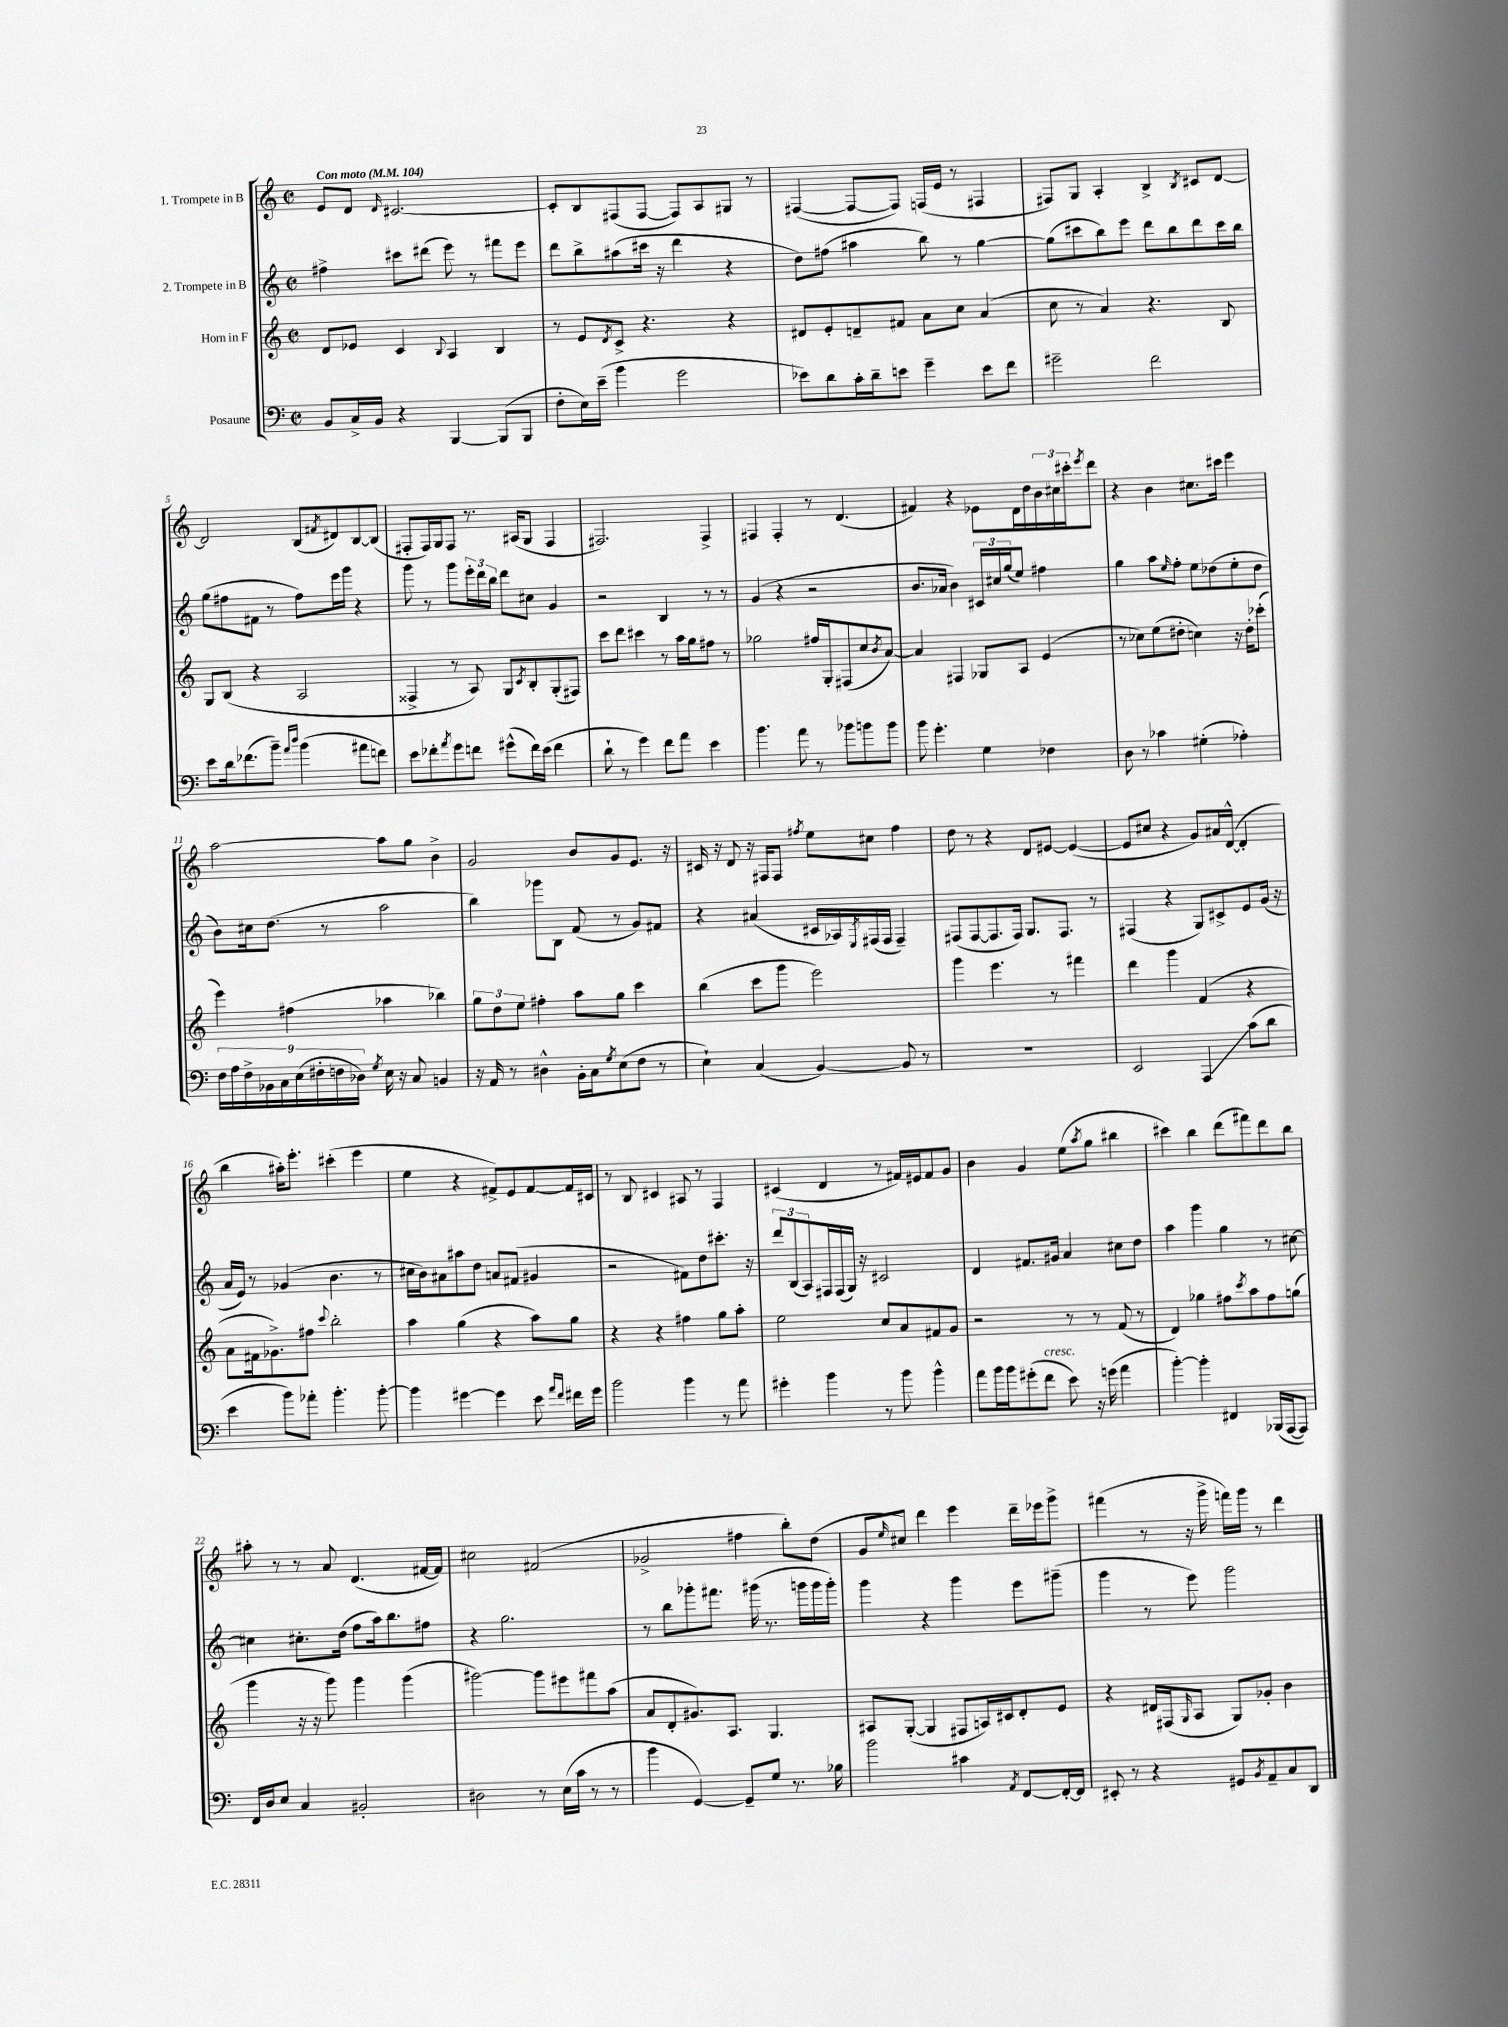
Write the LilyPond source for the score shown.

<<
\new StaffGroup <<
\new Staff = "s0" \with { instrumentName = "1. Trompete in B" } {
    \clef treble \key c \major \defaultTimeSignature \time 2/2 \tempo "Con moto" 4 = 104
    e'8 d'8 \grace { d'16 } cis'2.~ |
    cis'8-. b8 fis8( fis8~ fis8) a8 gis8 r8 |
    fis4~( fis8~ fis8) f16( e'16 r8 fis4 |
    fis8) g8 a4-. b4-> \acciaccatura { b8 } cis'8 d'8~ |
    d'2 b8( \acciaccatura { fis'8 } dis'8) b8~ b8( |
    fis8-. fis16) g16 fis8 r8. ais16( g8 fis4 |
    fis2.) fis4-> |
    fis4 fis4-. r8 d'4.( |
    fis'4) r4 ees'8 d'16 d''16 \tuplet 3/2 { b'16 cis''16 cis'''16-. } \acciaccatura { e'''8 } d'''8 |
    r4 b'4 cis''8. cis'''16 e'''4 |
    a''2~ a''8 g''8 b'4-> |
    g'2 b'8 g'8 e'8. r16 |
    cis'16 r16 d'8 r16 fis16 fis8 \acciaccatura { fis''8 } e''8 cis''8 fis''4 |
    d''8 r8 r4 d'8 eis'8~ eis'4~( |
    eis'8 cis''8 r4 g'8) ais'16 d'16~-^( d'4-. |
    b''4 ais''16-.) e'''8.-. cis'''4-.( e'''4 |
    e''4 r4 fis'8->) e'8 fis'8~ fis'16 cis'16 |
    r8 b8 cis'4 ais8 r8 f4 |
    cis'4( d'4 r8 fis'16) eis'16 fis'8 g'8 |
    b'4 g'4 e''8( \acciaccatura { a''8 } g''8 bis''4 |
    cis'''4) b''4 d'''8( fis'''8) d'''8 b''8 |
    ais''8-. r8 r8 a'8 d'4.( fis'16~ fis'16) |
    cis''2 fis'2( |
    ges'2-> fis''4 b''8-.) d''8( |
    g'8 \grace { e''16 } cis''8) d'''4 e'''4 d'''16-- ees'''16 g'''8-> |
    fis'''4( r8 r16 g'''16-> f'''16) g'''16 r8 d'''4 \bar "|." |
}
\new Staff = "s1" \with { instrumentName = "2. Trompete in B" } {
    \clef treble \key c \major \defaultTimeSignature \time 2/2
    fis''4-> cis'''8 dis'''8( e'''8) r8 fis'''8 e'''8 |
    d'''8 b''8-> ais''8( cis'''16 r16 d'''4 r4 |
    d''8) fis''8( ais''4 b''8) r8 g''4~ |
    g''8( cis'''8 b''8) e'''8 d'''8 b''8 d'''8 cis'''16 b''16 |
    g''8( fis''8 fis'8 r8 fis''8) e'''16 g'''16 r4 |
    g'''8 r8 g'''8 \tuplet 3/2 { e'''16-. d'''16 b''16 } d'''8 cis''8 g'4 |
    r2 b4 r8 r8 |
    g'4( r4 r2 |
    b'8. aes'16 b'4) \tuplet 3/2 { cis'16 cis''16 g''16( } e''8) fis''4 |
    g''4 a''8 \grace { e''16 } f''8-. e''8 des''8( e''8-. des''8 |
    b'8) cis''16 d''8.( r8 a''2 |
    b''4) ges'''8 b8 f'8( r8 g'8) fis'8 |
    r4 ais'4( cis'16 aes16) \acciaccatura { e8 } fis16( fis16 fis4--) |
    fis8( fis8~ fis8. fis16) g8. fis8. r8 |
    fis4( r4 g8) cis'8-> e'8 g'16( r16 |
    a'16 e'16) r8 ges'4( b'4. r8 |
    cis''16 b'16) ais'8 ais''8 d''8 a'8 fis'8( gis'4 |
    r2 fis'8) d''8 cis'''8.-. r16 |
    \tuplet 3/2 { d'''8 b8( a8) } fis16 fis16( g16) r16 cis'2 |
    d'4 fis'8. gis'16 a'4 cis''8 d''8 |
    a''4 g'''4 g''4 r8 cis''8~ |
    cis''4 cis''8.-. d''16( f''8 a''16) b''8. fis''8 |
    r4 g''2. |
    r8 b''8 ges'''8-. fis'''8. gis'''16( r8. g'''16 g'''16 g'''16-.) |
    g'''4 r4 g'''4 e'''8 gis'''8--( |
    g'''4 r8 e'''8) g'''2 \bar "|." |
}
\new Staff = "s2" \with { instrumentName = "Horn in F" } {
    \clef treble \key c \major \defaultTimeSignature \time 2/2
    d'8 ees'8 c'4 \appoggiatura { b8 } a4 b4 |
    r8 e'8 \acciaccatura { d'8 } c'8-> r4. r4 |
    dis'8 e'8-. d'8-- fis'8 a'8 c''8 a'4( |
    c''8 r8 a'4) r4. b8 |
    g8 b8( r4 a2 |
    fisis4-> r8 a8) g8 \acciaccatura { c'8 } b8-. g8-.( fis8) |
    c'''8 d'''8 cis'''4 r8 a''16 g''16 fis''8 r8 |
    ges''2 fis''16 g16-. fis8( c''8 \acciaccatura { b'8 } a'8~) |
    a'4 fis4 ges8 a8 e'4( |
    r8 ces''8) e''8( dis''8-. c''4) r16 dis''16-. ces'''8-.( |
    e'''4) fis''4( aes''4 bes''4) |
    \tuplet 3/2 { g''8 d''8 e''8 } fis''4-. a''8 g''8 c'''4 |
    b''4( c'''8 g'''8 e'''2) |
    g'''4 e'''4. r8 fis'''4 |
    d'''4 g'''4 f'4( r4 |
    a'8 fis'16 ges'8.->) fis''8 \appoggiatura { c'''8 } b''2-. |
    a''4 g''4( r4 a''8) g''8 |
    r4 r4 fis''4 g''8 a''8-. |
    e''2 c''8 a'8 fis'8 g'8 |
    r2 r8 r8 f'8( r8 |
    d'4) ges''4 fis''8 \acciaccatura { c'''8 } a''8 fis''8 g''8( |
    g'''4 r16 r16 g'''8) g'''4 g'''4( |
    gis'''2~) gis'''8 eis'''8 fis'''8 a''8( |
    a'8 d'8-. gis'8.) a8. g4. |
    ais8 g8~-.( g4 fis8 a16) cis'16 d'8-. e'8 |
    r4 dis'16 fis16( \grace { g16 } a8 g8) ges'8-. b'4 \bar "|." |
}
\new Staff = "s3" \with { instrumentName = "Posaune" } {
    \clef bass \key c \major \defaultTimeSignature \time 2/2
    b,8 c16-> b,16 r4 b,,4~ b,,8( b,,8 |
    f8-. e16) e'16--( b'4 g'2 |
    ees'8) d'8 c'16-. d'16-- e'8 g'4-- e'8 f'8 |
    gis'2-- f'2 |
    e'8 d'16 fes'8.( b'8--) \grace { a'16 d''16 } b'4( ais'8 f'8) |
    e'8 fes'8-. \acciaccatura { a'8 } g'8 f'8 gis'8-^( f'16) e'16( f'4 |
    d'8-! r8 g'4) f'8 a'8 e'4 |
    b'4. a'8 r8 bes'8 b'8 b'8 |
    b'8 g'4.-. g4 fes4 |
    d8 r8 ces'4 gis4-.( aes4-.) |
    \tuplet 9/8 { f16 a16 f16-> bes,16 c16 e16( fis16-. f16 des16) } \acciaccatura { g8 } e16 r16 c8 b,4 |
    r16 a,16 r8 dis4-^ b,16-. c16 \acciaccatura { g8 } e8( f8 r8 |
    e4-!) c4( b,4~) b,8 r8 |
    R1 |
    e,2 a,,4\glissando c'8( d'8 |
    e'4 b'8) aes'8-. b'4.-. b'8~-. |
    b'4 gis'4~ gis'4 e'8 \grace { a'16 f'16 } fis'16 gis'16 |
    b'2 b'4 r8 a'8 |
    gis'4-. b'4 r8 b'8 b'4-^ |
    a'8 b'16 b'16 gis'8-.( f'8^\markup { \italic "cresc." } e'8) r16 g'16( a'4 |
    b'4~-.) b'4-. fis,4 bes,,16( a,,16~ a,,8) |
    f,16 d16 e8 c4 bis,2-. |
    dis2 r8 e16( c'16 r8 r8 |
    b'4 g,4~) g,8-- g8 r8. bes16 |
    b'2 cis'4 \acciaccatura { a,8 } f,8~ f,16~-. f,16 |
    eis,8-. r8 r4 gis,8 \acciaccatura { b,8 } a,8-- c8 d,8 \bar "|." |
}
>>
>>
